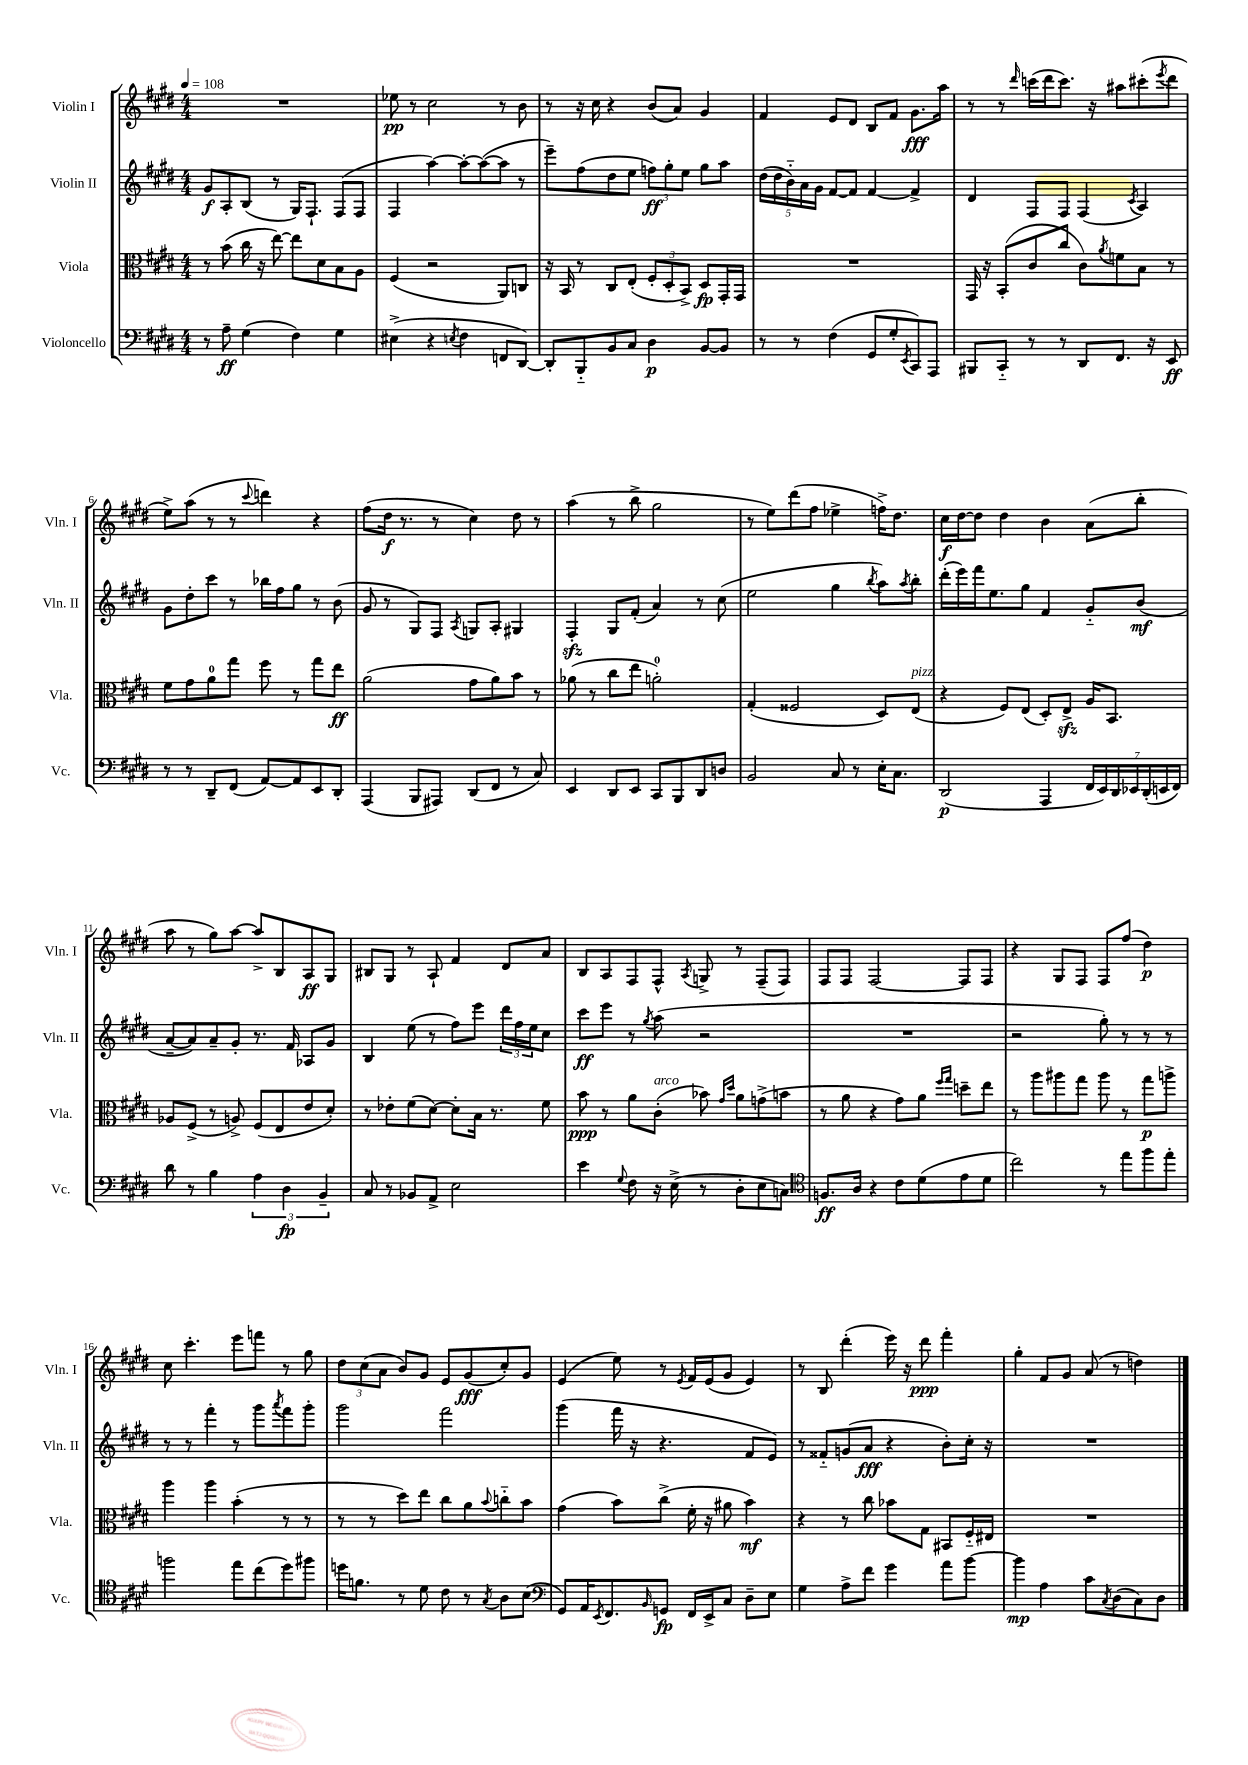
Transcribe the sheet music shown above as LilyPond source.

<<
\new StaffGroup <<
\new Staff = "s0" \with { instrumentName = "Violin I" shortInstrumentName = "Vln. I" } {
    \clef treble \key e \major \numericTimeSignature \time 4/4 \tempo 4 = 108
    R1 |
    ees''8\pp r8 cis''2 r8 b'8 |
    r8 r16 cis''16 r4 b'8( a'8) gis'4 |
    fis'4 e'8 dis'8 b8 fis'8 gis'8.\fff a''16 |
    r8 r8 \grace { dis'''16 } c'''16( dis'''16 c'''8.) r16 ais''8 cis'''8-.( \acciaccatura { e'''8 } dis'''8 |
    e''8->) a''8( r8 r8 \appoggiatura { cis'''8 } d'''4) r4 |
    fis''8( dis''16\f r8. r8 cis''4) dis''8 r8 |
    a''4( r8 b''8-> gis''2 |
    r8 e''8) dis'''8( fis''8 ees''4-> f''16->) dis''8. |
    cis''16\f dis''16~ dis''8 dis''4 b'4 a'8( b''8-. |
    a''8 r8 gis''8) a''8~ a''8-> b8 a8\ff gis8 |
    bis8 gis8 r8 a8-! fis'4 dis'8 a'8 |
    b8 a8 fis8 fis8-^ \acciaccatura { a8 } g8-> r8 fis8--( fis8) |
    fis8 fis8 fis2~ fis8 fis8 |
    r4 gis8 fis8 fis8 fis''8( dis''4\p) |
    cis''8 cis'''4.-. e'''8 f'''8 r8 gis''8 |
    \tuplet 3/2 { dis''8 cis''8( a'8 } b'8) gis'8 e'8 gis'8\fff( cis''8-.) gis'8 |
    e'4( e''8) r8 \acciaccatura { e'8 } fis'16 e'16( gis'8 e'4) |
    r8 b8 dis'''4-.( e'''16) r16 dis'''8\ppp fis'''4-. |
    gis''4-. fis'8 gis'8 a'8( r8 d''4) \bar "|." |
}
\new Staff = "s1" \with { instrumentName = "Violin II" shortInstrumentName = "Vln. II" } {
    \clef treble \key e \major \numericTimeSignature \time 4/4
    gis'8\f a8-. b8( r8 gis16) fis8.-! fis8( fis8 |
    fis4 a''4~) a''8~-. a''8~( a''8 r8 |
    e'''8--) fis''8( dis''8 e''8 \tuplet 3/2 { f''8\ff) gis''8-. e''8 } gis''8 a''8 |
    \tuplet 5/4 { dis''16( dis''16 b'16-_) a'16 gis'16 } fis'8~ fis'8 fis'4~ fis'4-> |
    dis'4 fis8 fis8 fis4( \acciaccatura { cis'8 } a4) |
    gis'8 dis''8-. cis'''8 r8 bes''16 fis''16 gis''8 r8 b'8( |
    gis'8 r8 gis8) fis8 \acciaccatura { a8 } g8 a8-. gis4 |
    fis4-.\sfz gis8 fis'8-.( a'4) r8 cis''8( |
    e''2 gis''4 \acciaccatura { b''8 } a''8) \acciaccatura { a''8 } b''8-. |
    dis'''16-.( e'''16) fis'''16 e''8. gis''8 fis'4 gis'8-_ b'8\mf( |
    a'8~-- a'8) a'8-- gis'8-. r8. fis'16 aes8 gis'8 |
    b4 e''8( r8 fis''8) e'''8 \tuplet 3/2 { dis'''16 fis''16 e''16 } cis''8 |
    cis'''8\ff e'''8 r8 \acciaccatura { gis''8 } a''8( r2 |
    R1 |
    r2 gis''8-.) r8 r8 r8 |
    r8 r8 fis'''4-. r8 gis'''8 \acciaccatura { a'''8 } fis'''8 gis'''8-. |
    gis'''2 fis'''2 |
    gis'''4( fis'''16 r16 r4. fis'8 e'8) |
    r8 fisis'8-_ g'8( a'8\fff r4 b'8-.) cis''16-. r16 |
    R1 \bar "|." |
}
\new Staff = "s2" \with { instrumentName = "Viola" shortInstrumentName = "Vla." } {
    \clef alto \key e \major \numericTimeSignature \time 4/4
    r8 b'8( cis''16 r16 e''8~) e''8 dis'8 b8 a8 |
    fis4( r2 a,8) c8 |
    r16 b,16 r8 cis8 e8-.( \tuplet 3/2 { fis8-. dis8-. b,8->) } dis8\fp gis,16-. gis,16 |
    R1 |
    gis,16 r16 b,8-.( cis'8 cis''8 cis'8) \acciaccatura { a'8 } f'8 b8 r8 |
    fis'8 gis'8 a'8-0 gis''8 fis''8 r8 gis''8 e''8\ff |
    a'2( gis'8 a'8) b'8 r8 |
    aes'8( r8 cis''8 e''8 a'2-0-.) |
    gis4-.( fisis2 dis8) e8^\markup { \italic "pizz." }( |
    r4 fis8) e8( dis8-.) e8->\sfz a16 b,8. |
    aes8 fis8->( r8 a8->) fis8( e8 e'8 dis'8-.) |
    r8 ees'8-. fis'8( dis'8~) dis'8-. b16 r8. fis'8 |
    b'8\ppp r8 a'8 cis'8-.^\markup { \italic "arco" }( bes'8) \grace { gis'16 dis''16 } a'8 g'8->( b'8 |
    r8 a'8 r4 gis'8) a'8 \grace { fis''16 gis''16 } d''8-- e''8 |
    r8 a''8 ais''8 gis''8 ais''8 r8 gis''8\p a''8-> |
    a''4 a''4 b'4-.( r8 r8 |
    r8 r8 dis''8) e''8 cis''8 a'8 \appoggiatura { b'8 } c''8-_ b'8 |
    gis'4( b'8) cis''8->( fis'16-. r16 ais'8 b'4\mf) |
    r4 r8 cis''8 bes'8 gis8 bis,8 fis16-_ eis16 |
    R1 \bar "|." |
}
\new Staff = "s3" \with { instrumentName = "Violoncello" shortInstrumentName = "Vc." } {
    \clef bass \key e \major \numericTimeSignature \time 4/4
    r8 a8--\ff gis4( fis4) gis4 |
    eis4->( r4 \acciaccatura { e8 } fis4 f,8 dis,8~) |
    dis,8-. b,,8-_ b,8 cis8 dis4\p b,8~ b,8 |
    r8 r8 fis4( gis,8 gis8-. \acciaccatura { e,8 } cis,8) a,,8 |
    bis,,8 cis,8-_ r8 r8 dis,8 fis,8. r16 e,8\ff |
    r8 r8 dis,8-- fis,8( a,8~) a,8 e,8 dis,8-. |
    a,,4( b,,8 ais,,8) dis,8( fis,8 r8 cis8) |
    e,4 dis,8 e,8 cis,8 b,,8 dis,8 d8 |
    b,2 cis8 r8 e16-. cis8. |
    dis,2\p( a,,4 \tuplet 7/4 { fis,16 e,16) dis,16 ees,16 dis,16-.( e,16 fis,16) } |
    dis'8 r8 b4 \tuplet 3/2 { a4 dis4\fp b,4-- } |
    cis8 r8 bes,8 a,8-> e2 |
    e'4 \appoggiatura { gis8 } fis8 r16 e16->( r8 dis8-. e8 c8) |
    \clef tenor f8.\ff a16 r4 cis'8 dis'8( e'8 dis'8 |
    cis''2) r8 e''8 fis''8 e''8-. |
    f''2 e''8 cis''8( dis''8) fis''8 |
    d''16 f'8. r8 dis'8 cis'8 r8 \acciaccatura { gis8 } a8 b8( |
    \clef bass gis,8) a,16 \acciaccatura { e,8 } fis,8. \grace { b,16 } g,8\fp fis,16 e,16-> cis8 dis8-- e8 |
    gis4 a8-> fis'8 gis'4 a'8 b'8~ |
    b'4\mp a4 cis'8 \acciaccatura { cis8 } dis8( cis8) dis8 \bar "|." |
}
>>
>>
